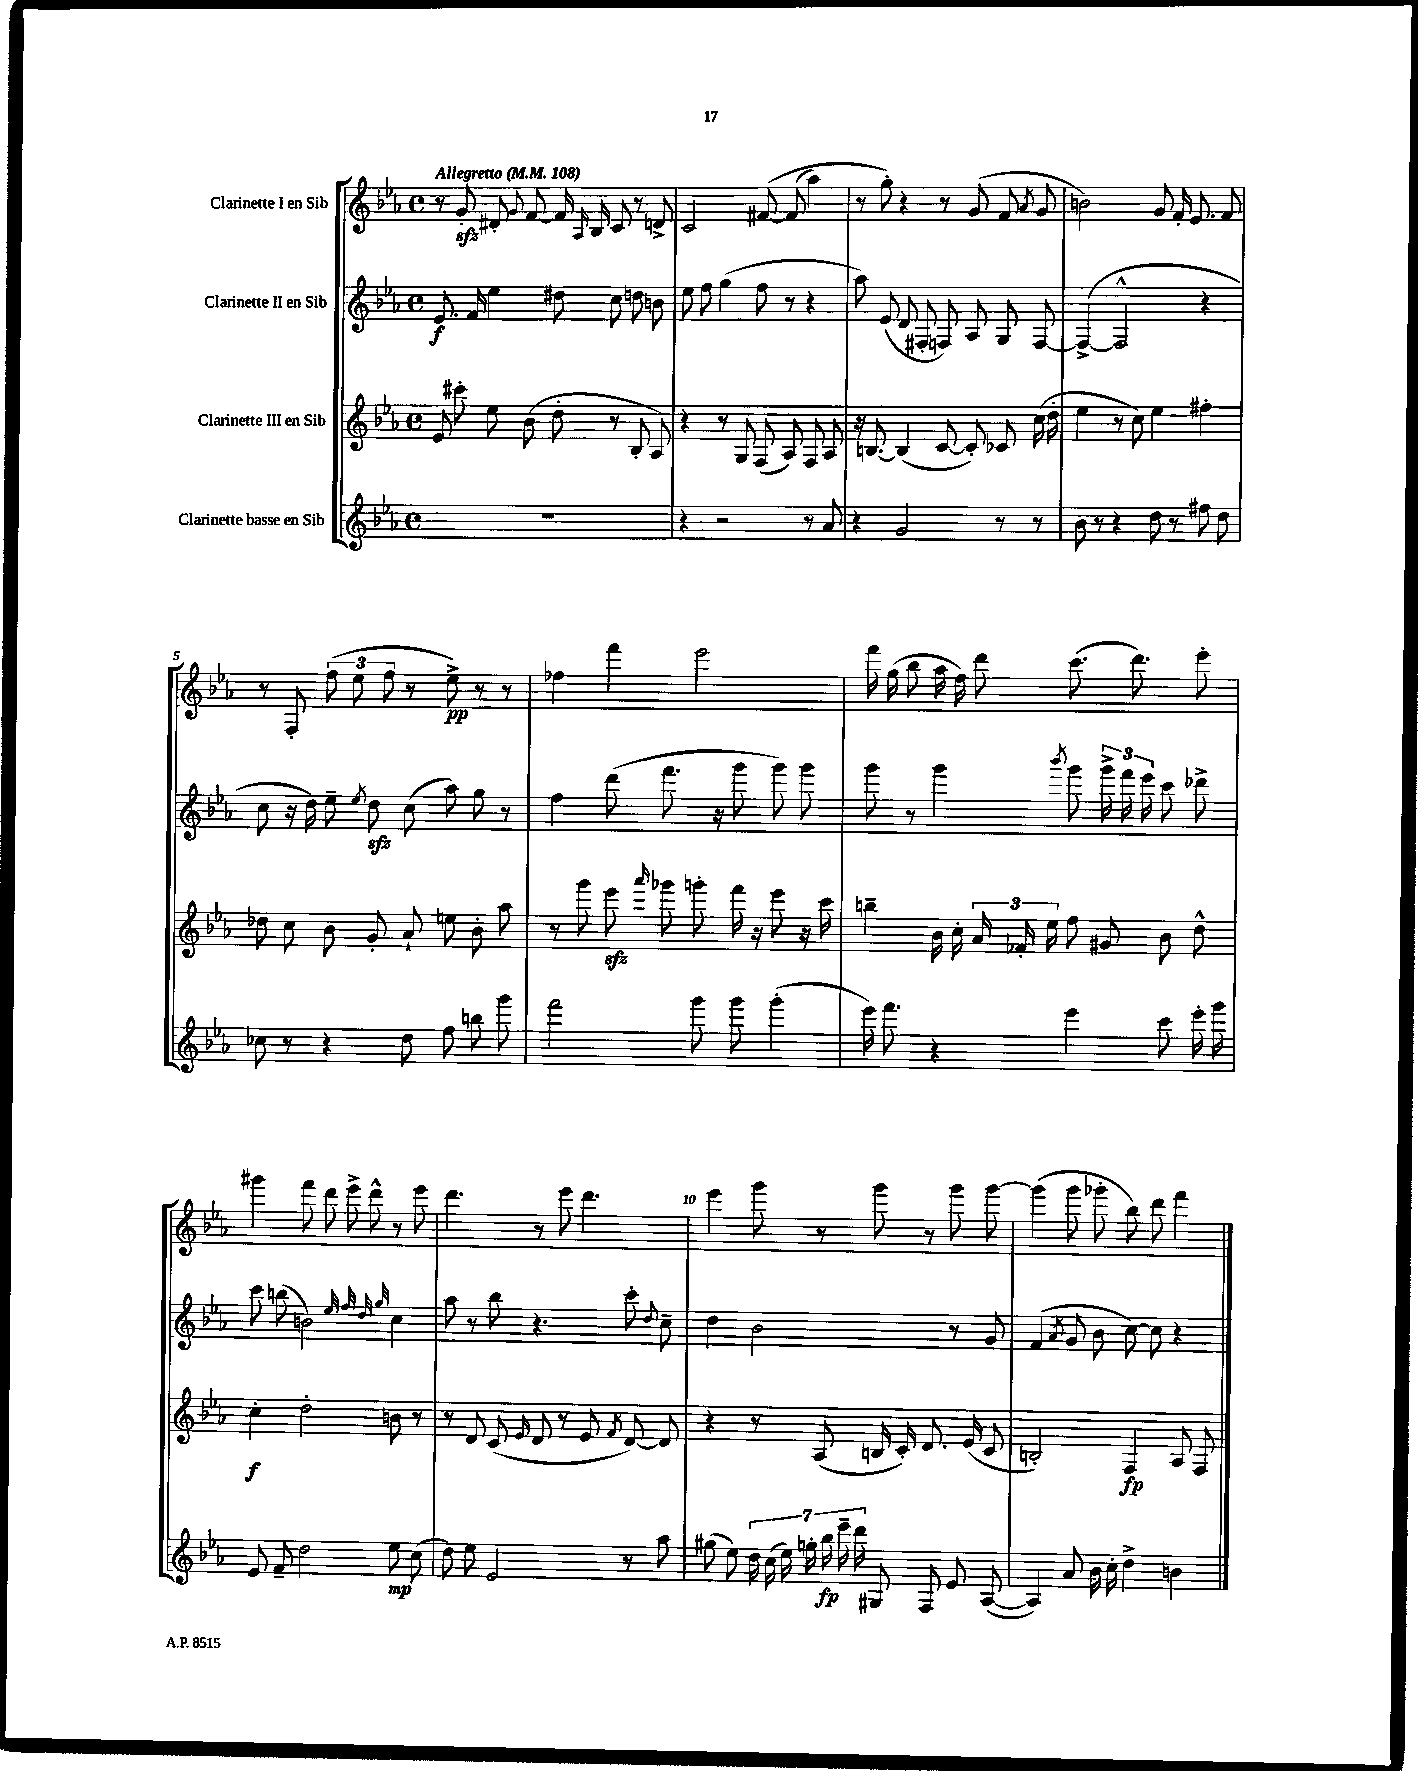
<<
\new StaffGroup <<
\new Staff = "s0" \with { instrumentName = "Clarinette I en Sib" } {
    \clef treble \key ees \major \defaultTimeSignature \time 4/4 \tempo "Allegretto" 4 = 108
    \autoBeamOff r8 g'8-.\sfz dis'8-. \appoggiatura { g'8 } f'8~ f'16 \grace { aes16 } bes16 c'8 r8 d'8-> |
    c'2 fis'8~\( fis'8( aes''4) |
    r8 g''8-.\) r4 r8 g'8( f'8 \acciaccatura { aes'8 } g'8 |
    b'2) g'8 f'16-. ees'8. f'8 |
    r8 f8-. \tuplet 3/2 { f''8( ees''8 f''8 } r8 ees''8->\pp) r8 r8 |
    fes''4 f'''4 ees'''2 |
    f'''16 g''16( bes''8 aes''16 f''16) d'''8 c'''8.( d'''8.) ees'''8-. |
    gis'''4 f'''8 d'''8 ees'''8-> d'''8-^ r8 ees'''8 |
    d'''4. r8 ees'''8 d'''4. |
    ees'''4 g'''8 r8 g'''8 r8 g'''8 g'''8~ |
    g'''4( g'''8 ges'''8-. bes''8) d'''8 f'''4 \bar "|." |
}
\new Staff = "s1" \with { instrumentName = "Clarinette II en Sib" } {
    \clef treble \key ees \major \defaultTimeSignature \time 4/4
    \autoBeamOff ees'8.\f f'16 ees''4 dis''8 c''8 d''8 b'8 |
    ees''8 f''8 g''4( f''8 r8 r4 |
    aes''8) ees'8( d'8 fis8-. f8) aes8 g8 f8~ |
    f4~->( f2-^ r4 |
    c''8 r16 d''16) ees''8-- \acciaccatura { ees''8 } d''8\sfz c''8( aes''8) g''8 r8 |
    f''4 d'''8( f'''8. r16 g'''8 g'''8) g'''8 |
    g'''8 r8 g'''4 \acciaccatura { bes'''8 } g'''8 \tuplet 3/2 { g'''16-> f'''16 ees'''16 } c'''8 des'''8-> |
    c'''8 b''8( b'2) \grace { ees''32 f''32 d''32 g''32 } c''4 |
    aes''8 r8 bes''8 r4. c'''8-. \appoggiatura { d''8 } c''8-- |
    d''4 bes'2 r8 g'8 |
    f'4( \acciaccatura { aes'8 } g'8 bes'8 c''8~) c''8 r4 \bar "|." |
}
\new Staff = "s2" \with { instrumentName = "Clarinette III en Sib" } {
    \clef treble \key ees \major \defaultTimeSignature \time 4/4
    \autoBeamOff ees'8 cis'''8-. ees''8 bes'8( d''8-. r8 bes8-. aes8) |
    r4 r8 g8 f8( aes8) f8 aes8 |
    r16 b8.~ b4( c'8~ c'8-.) ces'8 c''16( d''16-. |
    ees''4 r8 c''8) ees''4 fis''4-. |
    des''8 c''8 bes'8 g'8-. aes'8-! e''8 bes'8-. aes''8 |
    r8 g'''8 ees'''8\sfz \grace { aes'''16 } ges'''8 g'''8-. f'''16 r16 ees'''8 r16 c'''16 |
    b''4-- bes'16 c''16-. \tuplet 3/2 { aes'16 fes'16-. ees''16 } f''8 gis'8 bes'8 d''8-^ |
    c''4-.\f d''2-. b'8 r8 |
    r8 d'8 c'8( \grace { ees'16 } d'8 r8 ees'8 \acciaccatura { f'8 } d'8~) d'8 |
    r4 r8 aes8( b16 c'16-.) d'8. ees'16( c'8 |
    b2-.) f4\fp aes8 f8 \bar "|." |
}
\new Staff = "s3" \with { instrumentName = "Clarinette basse en Sib" } {
    \clef treble \key ees \major \defaultTimeSignature \time 4/4
    \autoBeamOff R1 |
    r4 r2 r8 aes'8 |
    r4 g'2 r8 r8 |
    bes'8 r8 r4 d''8 r8 fis''8 d''8 |
    ces''8 r8 r4 d''8 f''8 b''8 g'''8 |
    f'''2 g'''8 g'''8 g'''4-.( |
    ees'''16) f'''8. r4 ees'''4 c'''8 ees'''16-. g'''16 |
    ees'8 f'8-- d''2 ees''8\mp c''8( |
    d''8) ees''8 ees'2 r8 aes''8 |
    gis''8( ees''8) \tuplet 7/4 { d''16 c''16( ees''16) g''16-. bes''16\fp ees'''16-- d'''16 } gis8 f8 ees'8 aes8~( |
    aes4) aes'8 bes'16 c''16-. d''4-> b'4 \bar "|." |
}
>>
>>
\layout { \context { \Score \override BarNumber.break-visibility = ##(#f #t #t) barNumberVisibility = #(every-nth-bar-number-visible 5) } }
